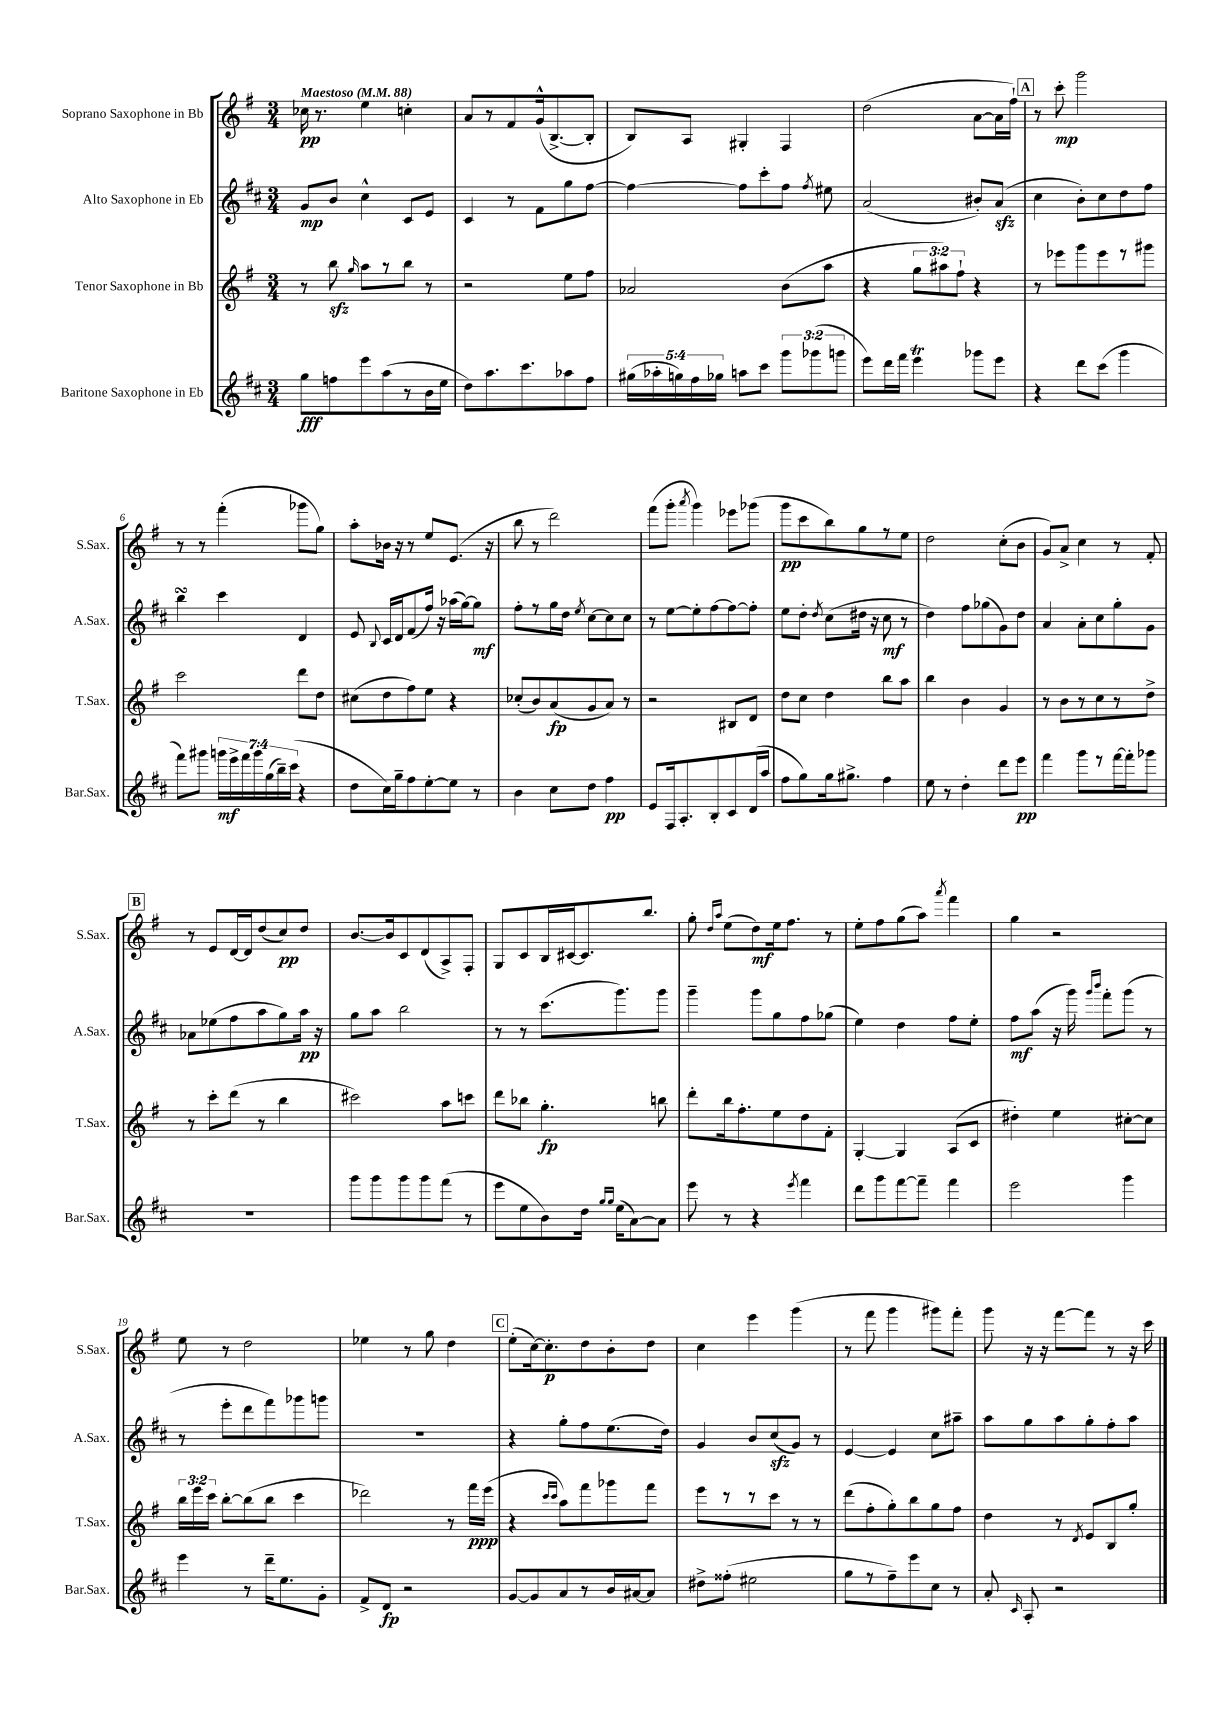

**kern	**kern	**kern	**kern
*staff4	*staff3	*staff2	*staff1
*clefG2	*clefG2	*clefG2	*clefG2
*k[f#c#]	*k[f#]	*k[f#c#]	*k[f#]
*M3/4	*M3/4	*M3/4	*M3/4
*MM88	*MM88	*MM88	*MM88
8gg\L	8r	8g/L	16cc-\
.	.	.	8.r
8ff\	8bb\	8b/J	.
.	16qqgg/	.	.
8eee\	8aa\L	4cc#^^\	4ee\
(8aa\	8r	.	.
8r	8bb\J	8c#/L	4cc'\
16b\L	8r	8e/J	.
16ee\JJ	.	.	.
=	=	=	=
8dd\L)	2r	4c#/	8a/L
8.aa\	.	.	8r
.	.	8r	8f#/
8.ccc#\	.	.	.
.	.	8f#\L	(16g^^/k
.	.	.	[8.B^/
8aa-\	8ee\L	8gg\	.
8ff#\J	8ff#\J	[8ff#\J	8B'/]J
=	=	=	=
(20gg#\LL	2a-/	4ff#\_	8B/L)
20aa-'\	.	.	.
20gg\)	.	.	.
.	.	.	8A/J
20ff#\	.	.	.
20gg-\JJ	.	.	.
8aa\L	.	8ff#\]L	4G#'/
8ccc#\J	.	8ccc#'\	.
12ggg\L	(8b\L	8ff#\J	4F#/
(12ggg-\	.	.	.
.	.	8qff#/	.
.	8aa\J	8ee#\	.
12ggg\J	.	.	.
=	=	=	=
8eee\L)	4r	(2a/	(2dd\
16ddd\L	.	.	.
16fff#\JJ	.	.	.
4eee\	12gg\L	.	.
.	12aa#\)	.	.
.	12ff#`\J	.	.
8ggg-\L	4r	8b#'/L)	[8a\L
8eee\J	.	(8a/J	16a\]L
.	.	.	16ff#`\JJ)
=	=	=	=
4r	8r	4cc#\	8r
.	8eee-\L	.	8ccc'\
8ddd\L	8ggg\	8b'\L)	2ggg\
(8ccc#\J	8eee-\	8cc#\	.
4ggg\	8r	8dd\	.
.	8ggg#\J	8ff#\J	.
=	=	=	=
8fff#\L)	2ccc\	4bb\	8r
8ggg#\J	.	.	8r
28ggg\LL	.	4ccc#\	(4fff#'\
28eee^\	.	.	.
28fff#\	.	.	.
28ggg\	.	.	.
(28gg\	.	.	.
28bb~\)	.	.	.
(28ccc#\JJ	.	.	.
4r	8ddd\L	4d/	8ggg-\L
.	8dd\J	.	8gg\J)
=	=	=	=
8dd\L	(8cc#\L	8e/	8aa'\L
.	.	8qqB/	.
16cc#\L)	8dd\	16c#/LL	16b-\Jk
16gg~\J	.	16d/J	16r
8ff#\	8ff#\)	(8f#/	8r
[8ee'\	8ee\J	16ff#/Jk)	8ee/L
.	.	16r	.
8ee\]J	4r	(16aa-\LL	(8.e/J
.	.	[16gg\J)	.
8r	.	8gg\]J	.
.	.	.	16r
=	=	=	=
4b\	(8cc-'/L	8ff#'\L	8bb\
.	8b/)	8r	8r
8cc#\L	(8a/	16gg\L	2ddd\)
.	.	16dd\JJ	.
.	.	8qee/	.
8dd\J	8g/	[8cc#\L	.
4ff#\	8a/J)	8cc#\]	.
.	8r	8cc#\J	.
=	=	=	=
8e/L	2r	8r	(8fff#\L
16F#/k	.	[8ee\L	8ggg'\J
8.A'/	.	.	.
.	.	.	8qaaa/
.	.	8ee'\]	4ggg\)
8B'/	.	[8ff#\	.
8c#/	8B#/L	8ff#\_	8eee-\L
(16d/L	8d/J	8ff#'\]J	(8ggg-\J
16aa/JJ	.	.	.
=	=	=	=
8ff#\L	8dd\L	8ee\L	8ggg\L
8gg\)	8cc\J	8dd'\J	8ccc\
.	.	8qdd/	.
16gg\k	4dd\	(8cc#\L	8bb\)
8.gg#^\J	.	.	.
.	.	16dd#\Jk	8gg\
.	.	16r	.
4ff#\	8bb\L	8cc#\	8r
.	8aa\J	8r	8ee\J
=	=	=	=
8ee\	4bb\	4dd\)	2dd\
8r	.	.	.
4dd'\	4b\	8ff#\L	.
.	.	(8gg-\	.
8ddd\L	4g/	8g\)	(8cc'\L
8eee\J	.	8dd\J	8b\J
=	=	=	=
4fff#\	8r	4a/	8g/L)
.	8b\L	.	8a^/J
8ggg\L	8r	8a'\L	4cc\
8r	8cc\	8cc#\	.
[16fff#\L	8r	8gg'\	8r
16fff#'\]J	.	.	.
8ggg-\J	8dd^\J	8g\J	8f#'/
=	=	=	=
2.r	8r	8a-\L	8r
.	8ccc'\L	(8ee-\	8e/L
.	(8ddd\J	8ff#\	[16d/L
.	.	.	16d/]J
.	8r	8aa\	(8dd/
.	4bb\	8gg\)	8cc/)
.	.	16aa\Jk	8dd/J
.	.	16r	.
=	=	=	=
8ggg\L	2ccc#\)	8gg\L	[8.b/L
8ggg\	.	8aa\J	.
.	.	.	16b/]k
8ggg\	.	2bb\	8c/
8ggg\	.	.	(8d/
(8fff#\J	8aa\L	.	8A^/)
8r	8ccc\J	.	8F#'/J
=	=	=	=
8eee\L	8ddd\L	8r	8G/L
8ee\	8bb-\J	8r	8c/
8b\)	4.gg'\	(8.ccc#\L	16B/L
.	.	.	[16c#/J
16dd\Jk	.	.	8.c#/]
16qqgg/LL	.	.	.
16qqgg/JJ	.	.	.
(16ee\LK	.	8.ggg\)	.
[8a\)	.	.	.
.	.	.	8.bb/J
8a\]J	8bb\	8ggg\J	.
=	=	=	=
8eee\	8ddd'\L	4ggg~\	8gg'\
.	.	.	16qqdd/LL
.	.	.	16qqaa/JJ
8r	16bb\k	.	(8ee\L
.	8.ff#'\	.	.
4r	.	8ggg\L	8dd\)
.	8ee\	8gg\	16ee\k
.	.	.	8.ff#\J
8qeee/	.	.	.
4fff#\	8dd\	8ff#\	.
.	8f#'\J	(8gg-\J	8r
=	=	=	=
8ddd\L	[4G'/	4ee\)	8ee'\L
8ggg\	.	.	8ff#\
[8fff#\	4G/]	4dd\	(8gg\
8fff#~\]J	.	.	8aa\J)
.	.	.	8qaaa/
4fff#\	(8A/L	8ff#\L	4fff#\
.	8c/J	8ee'\J	.
=	=	=	=
2eee\	4dd#'\)	8ff#\L	4gg\
.	.	(8aa\J	.
.	4ee\	16r	2r
.	.	16ggg\)	.
.	.	16qqggg/LL	.
.	.	16qqbbb/JJ	.
.	.	8fff#'\L	.
4ggg\	[8cc#'\L	(8ggg\J	.
.	8cc#\]J	8r	.
=	=	=	=
4eee\	24bb\LL	8r	8ee\
.	24eee\	.	.
.	24ccc\JJ	.	.
.	[8bb'\L	8eee'\L	8r
8r	(8bb\]	8ddd\	2dd\
16ddd~\LK	8bb\J	8fff#\)	.
8.ee\	.	.	.
.	4ccc\	8ggg-\	.
8g'\J	.	8ggg\J	.
=	=	=	=
8f#^/L	2ddd-\)	2.r	4ee-\
8d/J	.	.	.
2r	.	.	8r
.	.	.	8gg\
.	8r	.	4dd\
.	16fff#\LL	.	.
.	(16eee\JJ	.	.
=	=	=	=
[8g/L	4r	4r	(8ee'\L
8g/]	.	.	[16cc\k)
.	.	.	8.cc'\]
.	16qqccc/LL	.	.
.	16qqccc/JJ	.	.
8a/	8aa\L)	8gg'\L	.
8r	8fff#\	8ff#\	8dd\
16b/L	8ggg-\	(8.ee\	8b'\
[16a#/J	.	.	.
8a#/]J	8fff#\J	.	8dd\J
.	.	16dd\Jk)	.
=	=	=	=
8dd#^\L	8eee\L	4g/	4cc\
(8ff##'\J	8r	.	.
2ee#\	8r	8b/L	4eee\
.	8ccc\J	(8cc#/	.
.	8r	8g/J)	(4ggg\
.	8r	8r	.
=	=	=	=
8gg\L	(8ddd\L	[4e/	8r
8r	8ff#'\	.	8fff#\
8ff#~\)	8gg'\)	4e/]	4ggg\
8eee\	8bb\	.	.
8cc#\J	8gg\	8cc#\L	8ggg#\L)
8r	8ff#\J	8aa#~\J	8fff#'\J
=	=	=	=
8a'/	4dd\	8aa\L	8ggg\
16qqc#/	.	.	.
8A'/	.	8gg\	16r
.	.	.	16r
2r	8r	8aa\	[8fff#\L
.	8qd/	.	.
.	8e/L	8gg'\	8fff#\]J
.	8B/	8ff#'\	8r
.	8gg'/J	8aa\J	16r
.	.	.	16ccc\
==	==	==	==
*-	*-	*-	*-
